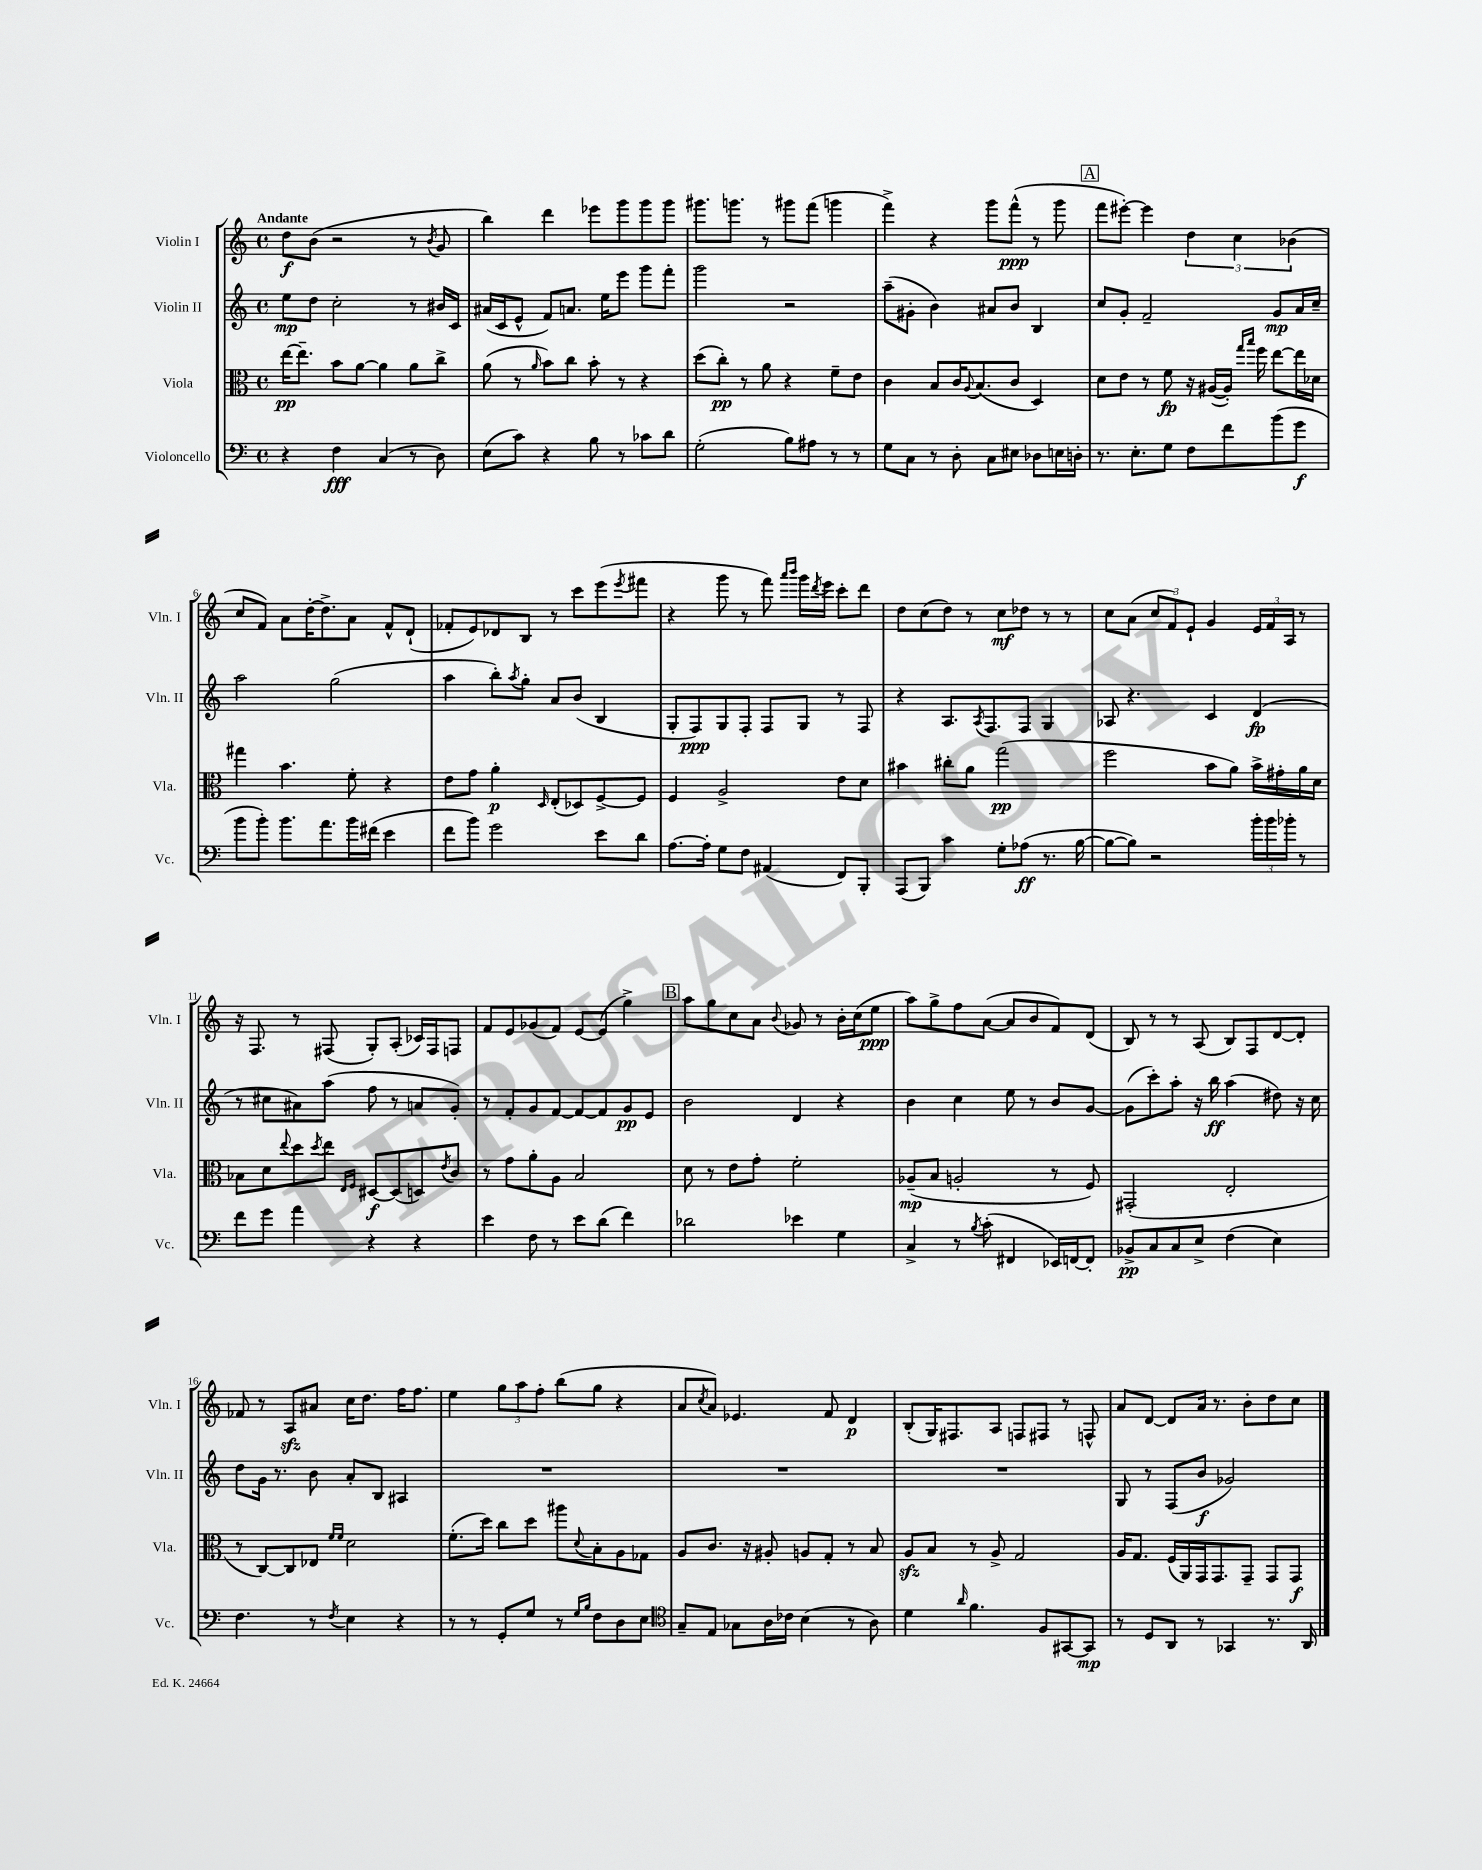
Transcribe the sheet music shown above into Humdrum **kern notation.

**kern	**dynam	**kern	**dynam	**kern	**dynam	**kern	**dynam
*part4	*part4	*part3	*part3	*part2	*part2	*part1	*part1
*staff4	*staff4	*staff3	*staff3	*staff2	*staff2	*staff1	*staff1
*I"Violoncello	*	*I"Viola	*	*I"Violin II	*	*I"Violin I	*
*I'Vc.	*	*I'Vla.	*	*I'Vln. II	*	*I'Vln. I	*
*clefF4	*	*clefC3	*	*clefG2	*	*clefG2	*
*k[]	*	*k[]	*	*k[]	*	*k[]	*
*M4/4	*	*M4/4	*	*M4/4	*	*M4/4	*
*met(c)	*	*met(c)	*	*met(c)	*	*met(c)	*
=1	=1	=1	=1	=1	=1	=1	=1
!	!	!	!	!	!	!LO:TX:a:B:t=Andante	!
4r	.	[16ee\KL	pp	8ee\L	mp	8dd\L	f
.	.	8.ee~\J]	.	.	.	.	.
.	.	.	.	8dd\J	.	(8b\J	.
4F\	fff	8b\L	.	2cc'\	.	2r	.
.	.	[8a\J	.	.	.	.	.
(4C/	.	4a\]	.	.	.	.	.
8r	.	8a\L	.	8r	.	8r	.
.	.	.	.	.	.	8qb/	.
8D\)	.	8cc^\J	.	16b#X/LL	.	8g/	.
.	.	.	.	16c/JJ	.	.	.
=2	=2	=2	=2	=2	=2	=2	=2
(8E\L	.	(8a\	.	(16a#X/LL	.	4bb\)	.
.	.	.	.	16c/J	.	.	.
8c\J)	.	8r	.	8e^^/J	.	.	.
.	.	16qqa/	.	.	.	.	.
4r	.	8b\L)	.	8f/L)	.	4ddd\	.
.	.	8cc\J	.	8.an/J	.	.	.
8B\	.	8b'\	.	.	.	8eee-X\L	.
.	.	.	.	16ee\KL	.	.	.
8r	.	8r	.	8eee\J	.	8ggg\	.
8c-X\L	.	4r	.	8ggg\L	.	8ggg\	.
8d\J	.	.	.	8fff'\J	.	8ggg\J	.
=3	=3	=3	=3	=3	=3	=3	=3
(2G'\	.	(8dd\L	.	2ggg\	.	8.ggg#X\L	.
.	.	8cc'\J)	pp	.	.	.	.
.	.	.	.	.	.	8.gggn\J	.
.	.	8r	.	.	.	.	.
.	.	8a\	.	.	.	8r	.
8B\L)	.	4r	.	2r	.	8ggg#X\L	.
8A#X\J	.	.	.	.	.	(8fff\J	.
8r	.	8f~\L	.	.	.	4gggn\	.
8r	.	8e\J	.	.	.	.	.
=4	=4	=4	=4	=4	=4	=4	=4
8G\L	.	4c\	.	(8aa~\L	.	4fff^\)	.
8C\J	.	.	.	8g#X'\J	.	.	.
8r	.	8B/L	.	4b\)	.	4r	.
8D'\	.	16c/K	.	.	.	.	.
.	.	8qqA/	.	.	.	.	.
.	.	(8.B/	.	.	.	.	.
8C\L	.	.	.	8a#X/L	.	8ggg\L	.
8E#X\J	.	8c/J	.	8b/J	.	(8fff^^\J	ppp
8D-X\L	.	4D/)	.	4B/	.	8r	.
16En\L	.	.	.	.	.	8ggg\	.
16Dn'\JJ	.	.	.	.	.	.	.
!!LO:REH:place=s1:t=A
=5	=5	=5	=5	=5	=5	=5	=5
8.r	.	8d\L	.	8cc/L	.	8fff\L	.
.	.	8e\J	.	8g'/J	.	[8eee#X'\J)	.
8.E'\L	.	.	.	.	.	.	.
.	.	8r	.	2f~/	.	4eee#\]	.
8G\J	.	8f\	fp	.	.	.	.
8F\L	.	16r	.	.	.	6dd\	.
.	.	([16A#X/LL	.	.	.	.	.
8f\	.	16A#'/JJ])	.	.	.	.	.
.	.	.	.	.	.	6cc\	.
.	.	16qqgg/LL	.	.	.	.	.
.	.	16qqbb/JJ	.	.	.	.	.
.	.	16ff\	.	.	.	.	.
(8b\	.	[8ee\L	.	8g/L	mp	.	.
.	.	.	.	.	.	(6b-X\	.
8g\J	f	16ee\L]	.	16a/L	.	.	.
.	.	16d-X\JJ	.	16cc~/JJ	.	.	.
!!LO:LB:g=z
=6	=6	=6	=6	=6	=6	=6	=6
8b\L	.	4gg#X\	.	2aa\	.	8cc/L	.
8b'\J)	.	.	.	.	.	8f/J)	.
8.b\L	.	4.b\	.	.	.	8a\L	.
.	.	.	.	.	.	[16dd'\K	.
8.a\	.	.	.	.	.	8.dd^\]	.
.	.	.	.	(2gg\	.	.	.
16b\L	.	8f'\	.	.	.	8a\J	.
(16f#X\JJ	.	.	.	.	.	.	.
4e\	.	4r	.	.	.	8f^^/L	.
.	.	.	.	.	.	(8d`/J	.
=7	=7	=7	=7	=7	=7	=7	=7
8f\L	.	8e\L	.	4aa\	.	8f-X'/L	.
8b\J)	.	8g\J	.	.	.	8e/)	.
2g\	.	4a'\	p	8bb'\L)	.	8d-X/	.
.	.	.	.	8qaa/	.	.	.
.	.	.	.	8gg'\J	.	8B/J	.
.	.	16qqD/	.	.	.	.	.
.	.	(8E'/L	.	8a/L	.	8r	.
.	.	8D-X/)	.	(8b/J	.	8ccc\L	.
8e\L	.	[8F^/	.	4B/	.	(8eee\	.
.	.	.	.	.	.	8qeee/	.
8d\J	.	8F/J]	.	.	.	8fff#X\J	.
=8	=8	=8	=8	=8	=8	=8	=8
[8.A\L	.	4F/	.	8G'/L	.	4r	.
.	.	.	.	8F/)	ppp	.	.
16A'\Jk]	.	.	.	.	.	.	.
8G\L	.	2A^/	.	8G/	.	8ggg\	.
8F\J	.	.	.	8F'/J	.	8r	.
(4AA#X/	.	.	.	8F/L	.	8fff\)	.
.	.	.	.	.	.	16qqaaa/LL	.
.	.	.	.	.	.	16qqbbb/JJ	.
.	.	.	.	8G/J	.	16ggg\LL	.
.	.	.	.	.	.	8qddd/	.
.	.	.	.	.	.	16eee\JJ	.
8FF/L)	.	8e\L	.	8r	.	8ccc'\L	.
8BBB'/J	.	8d\J	.	8F/	.	8ddd\J	.
=9	=9	=9	=9	=9	=9	=9	=9
(8AAA/L	.	4b#X\	.	4r	.	8dd\L	.
8BBB/J)	.	.	.	.	.	(8cc\	.
4c\	.	8cc#X'\L	.	8.A/L	.	8dd\J)	.
.	.	8a\J	.	.	.	8r	.
.	.	.	.	8qA/	.	.	.
.	.	.	.	8.F/	.	.	.
8G'\L	.	(2gg\	pp	.	.	8cc\L	mf
(8A-X\J	ff	.	.	8F/J	.	8dd-X\J	.
8.r	.	.	.	4G/	.	8r	.
.	.	.	.	.	.	8r	.
[16B\	.	.	.	.	.	.	.
=10	=10	=10	=10	=10	=10	=10	=10
8B\L_	.	2ff\	.	8A-X/	.	8cc\L	.
8B\J])	.	.	.	4.r	.	(8a\J	.
2r	.	.	.	.	.	12cc/L	.
.	.	.	.	.	.	12f/)	.
.	.	.	.	.	.	12e`/J	.
.	.	8b\L	.	4c/	.	4g/	.
.	.	8a\J)	.	.	.	.	.
24b'\LL	.	16b^\LL	.	(4d/	fp	24e/LL	.
24b\	.	.	.	.	.	24f/	.
.	.	16g#X'\	.	.	.	.	.
24b-X'\JJ	.	.	.	.	.	24A/JJ	.
8r	.	16a\	.	.	.	8r	.
.	.	16d\JJ	.	.	.	.	.
!!LO:LB:g=z
=11	=11	=11	=11	=11	=11	=11	=11
8f\L	.	8B-X\L	.	8r	.	16r	.
.	.	.	.	.	.	8.F/	.
8g\J	.	8d\	.	8cc#X\L	.	.	.
.	.	8qqee/	.	.	.	.	.
4a\	.	8dd\	.	8a#X\)	.	8r	.
.	.	8qdd/	.	.	.	.	.
.	.	8ee\J	.	(8aa\J	.	(8F#X/	.
.	.	16qqE/LL	.	.	.	.	.
.	.	16qqF/JJ	.	.	.	.	.
4r	.	[8D#X/L	f	8ff\	.	8G'/L)	.
.	.	(8D#/]	.	8r	.	(8A'/J	.
4r	.	8Dn/)	.	8an/L	.	16c-X/LL)	.
.	.	.	.	.	.	16F#/J	.
.	.	8qe/	.	.	.	.	.
.	.	8c/J	.	8g'/J)	.	8Fn/J	.
=12	=12	=12	=12	=12	=12	=12	=12
4e\	.	8r	.	8r	.	8f/L	.
.	.	8g\L	.	8f'/L	.	8e/	.
8F\	.	8a'\	.	8g/	.	(8g-X/	.
8r	.	8A\J	.	[8f/J	.	8f/J)	.
8e\L	.	2B/	.	8f/L_	.	[8e/L	.
(8d\J	.	.	.	8f/]	.	(8e/J]	.
4f\)	.	.	.	8g/	pp	4gg^\)	.
.	.	.	.	8e/J	.	.	.
!!LO:REH:place=s1:t=B
=13	=13	=13	=13	=13	=13	=13	=13
2d-X\	.	8d\	.	2b\	.	8aa\L	.
.	.	8r	.	.	.	8gg\	.
.	.	8e\L	.	.	.	8cc\	.
.	.	8g'\J	.	.	.	8a\J	.
.	.	.	.	.	.	8qqb/	.
4e-X\	.	2f'\	.	4d/	.	8g-X/	.
.	.	.	.	.	.	8r	.
4G\	.	.	.	4r	.	16b'\LL	.
.	.	.	.	.	.	(16cc\J	.
.	.	.	.	.	.	8ee\J	ppp
=14	=14	=14	=14	=14	=14	=14	=14
4C^/	.	(8A-X~/L	mp	4b\	.	8aa\L)	.
.	.	8B/J	.	.	.	8gg^\	.
8r	.	2An'/	.	4cc\	.	8ff\	.
8qB/	.	.	.	.	.	.	.
(8c'\	.	.	.	.	.	([8a\J	.
4FF#X/	.	.	.	8ee\	.	8a/L]	.
.	.	.	.	8r	.	8b/	.
16EE-X/LL)	.	8r	.	8b/L	.	8f/)	.
[16FFn/J	.	.	.	.	.	.	.
8FF'/J]	.	8F/)	.	[8g/J	.	(8d/J	.
=15	=15	=15	=15	=15	=15	=15	=15
8BB-X^/L	pp	(2GG#X'/	.	(8g\L]	.	8B/)	.
8C/	.	.	.	8ccc'\)	.	8r	.
8C/	.	.	.	8aa'\J	.	8r	.
8E^/J	.	.	.	16r	.	(8A/	.
.	.	.	.	16bb\	ff	.	.
(4F\	.	2E'/	.	(4aa\	.	8B/L)	.
.	.	.	.	.	.	8F/	.
4E\)	.	.	.	8dd#X\)	.	[8d/	.
.	.	.	.	16r	.	8d'/J]	.
.	.	.	.	16cc\	.	.	.
!!LO:LB:g=z
=16	=16	=16	=16	=16	=16	=16	=16
4.F\	.	8r	.	8dd\L	.	8f-X/	.
.	.	[8C/L)	.	16g\Jk	.	8r	.
.	.	.	.	8.r	.	.	.
.	.	8C/]	.	.	.	8Azz/L	.
8r	.	8E-X/J	.	8b\	.	8a#X/J	.
.	.	16qqf/LL	.	.	.	.	.
8qF/	.	16qqf/JJ	.	.	.	.	.
4E\	.	2d\	.	8a'/L	.	16cc\KL	.
.	.	.	.	.	.	8.dd\J	.
.	.	.	.	8B/J	.	.	.
4r	.	.	.	4A#X/	.	16ff\KL	.
.	.	.	.	.	.	8.ff\J	.
=17	=17	=17	=17	=17	=17	=17	=17
8r	.	(8.f'\L	.	1r	.	4ee\	.
8r	.	.	.	.	.	.	.
.	.	16dd\Jk)	.	.	.	.	.
8GG'/L	.	8cc\L	.	.	.	12gg\L	.
.	.	.	.	.	.	12aa\	.
8G/J	.	8dd\J	.	.	.	.	.
.	.	.	.	.	.	12ff'\J	.
8r	.	8aa#X\L	.	.	.	(8bb\L	.
16qqG/LL	.	.	.	.	.	.	.
16qqB/JJ	.	8qqd/	.	.	.	.	.
8F\L	.	8B'\	.	.	.	8gg\J	.
8D\	.	8A\	.	.	.	4r	.
8E\J	.	8G-X\J	.	.	.	.	.
=18	=18	=18	=18	=18	=18	=18	=18
*clefC4	*	*	*	*	*	*	*
8G~/L	.	8A/L	.	1r	.	8a/L	.
.	.	.	.	.	.	8qcc/	.
8E/J	.	8.c/J	.	.	.	8a/J)	.
8G-X\L	.	.	.	.	.	4.e-X/	.
.	.	16r	.	.	.	.	.
16A\L	.	8A#X'/	.	.	.	.	.
16c-X\JJ	.	.	.	.	.	.	.
(4B\	.	8An/L	.	.	.	.	.
.	.	8G'/J	.	.	.	8f/	.
8r	.	8r	.	.	.	4d/	p
8A\)	.	8B/	.	.	.	.	.
=19	=19	=19	=19	=19	=19	=19	=19
4d\	.	8Azz/L	.	1r	.	(8B'/L	.
.	.	8B/J	.	.	.	16G/K)	.
.	.	.	.	.	.	8.F#X/	.
16qqa/	.	.	.	.	.	.	.
4.f\	.	8r	.	.	.	.	.
.	.	8A^/	.	.	.	8A/J	.
.	.	2G/	.	.	.	8Fn/L	.
8F/L	.	.	.	.	.	8F#X/J	.
[8GG#X/	.	.	.	.	.	8r	.
8GG#/J]	mp	.	.	.	.	8Fn^^/	.
=20	=20	=20	=20	=20	=20	=20	=20
8r	.	16A/KL	.	8G/	.	8a/L	.
.	.	8.G/J	.	.	.	.	.
8D/L	.	.	.	8r	.	[8d/J	.
8AA/J	.	(16F/LL	.	(8F/L	.	8d/L]	.
.	.	16AA/)	.	.	.	.	.
8r	.	16GG/J	.	8b/J	f	16a/Jk	.
.	.	8.GG/	.	.	.	8.r	.
4GG-X/	.	.	.	2g-X/)	.	.	.
.	.	8GG~/J	.	.	.	8b'\L	.
8.r	.	8GG/L	.	.	.	8dd\	.
.	.	8GG/J	f	.	.	8cc\J	.
16AA/	.	.	.	.	.	.	.
==	==	==	==	==	==	==	==
*-	*-	*-	*-	*-	*-	*-	*-
